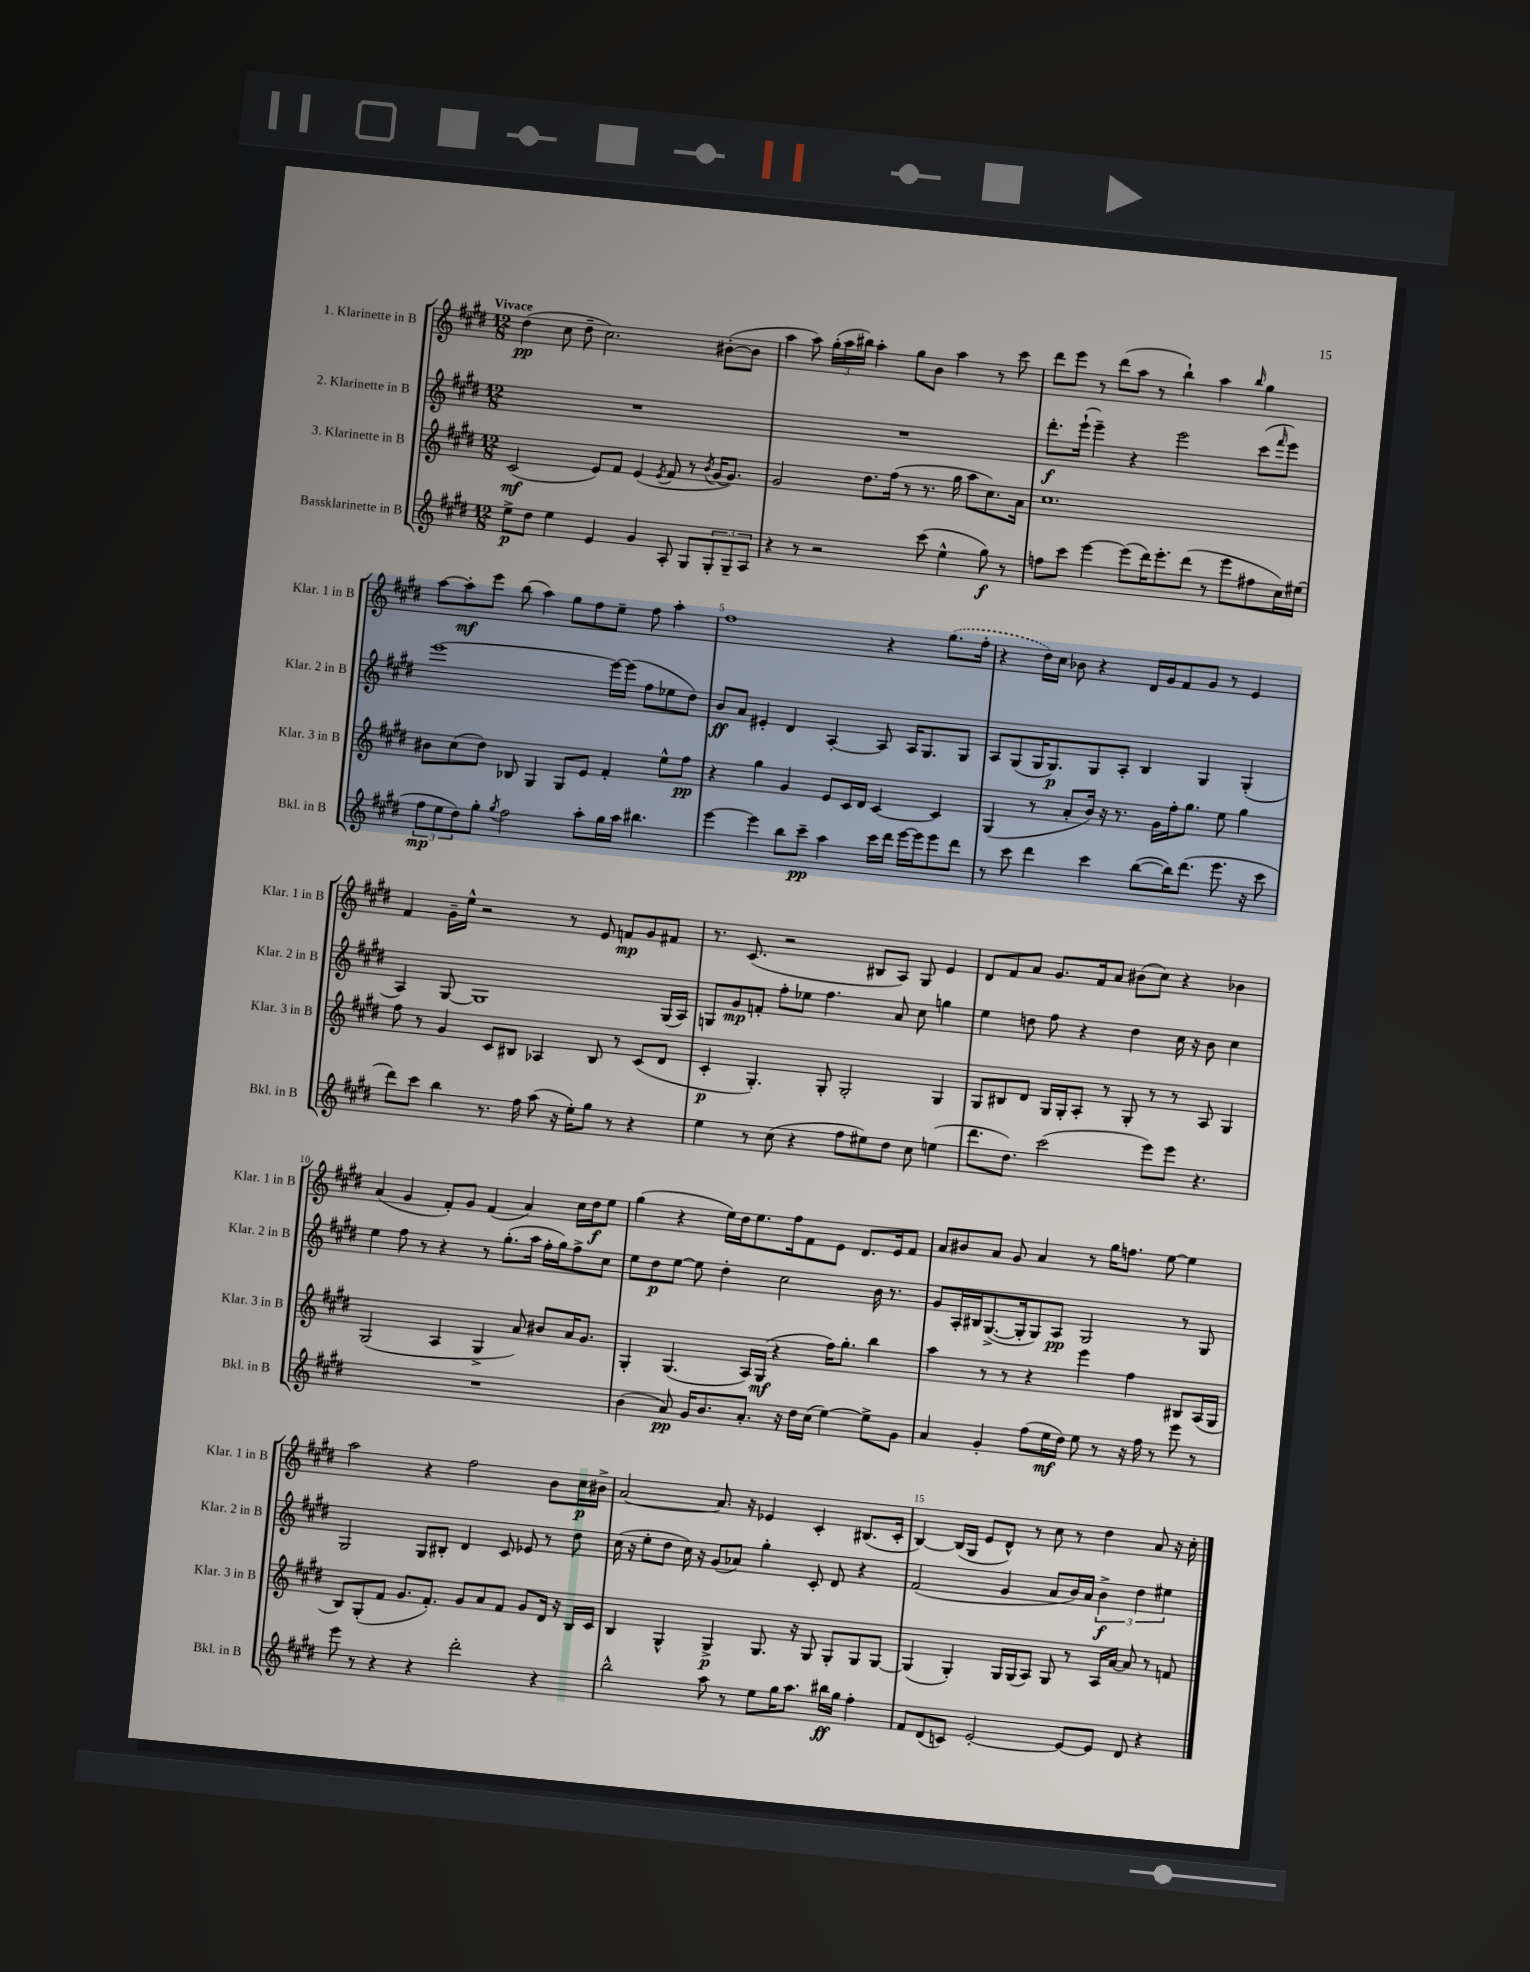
<<
\new StaffGroup <<
\new Staff = "s0" \with { instrumentName = "1. Klarinette in B" shortInstrumentName = "Klar. 1 in B" } {
    \clef treble \key e \major \numericTimeSignature \time 12/8 \tempo "Vivace"
    dis''4\pp( cis''8 dis''8-- cis''2.) bis'8~-.( bis'8 |
    a''4 a''8) \tuplet 3/2 { gis''16-.( a''16 bis''16) } a''4-. gis''8 b'8 a''4 r8 cis'''8 |
    dis'''8 e'''8 r8 dis'''8( a''8 r8 b''4-!) a''4 \grace { b''16 } gis''4 |
    a''8~ a''8-.\mf e'''8 b''8( a''4) gis''8 fis''8 e''8-- fis''8 a''4-. |
    fis''1 r4 \once \slurDashed gis''8.( fis''16-. |
    r4 dis''16) cis''16 bes'8 r4 dis'16 gis'16 fis'8 gis'8 r8 e'4 |
    fis'4 gis'16-- e''16-^ r2 r8 e'8 f'8\mp gis'8 fis'8 |
    r8. cis'8.( r2 bis8 a8) gis8 e'4 |
    dis'8 fis'8 a'8 gis'8. fis'16 a'8 bis'8( cis''8) r4 bes'4 |
    a'4( gis'4 fis'8-.) gis'8 fis'4( a'4) cis''16 dis''16\f e''8 |
    gis''4( r4 e''16) dis''16 e''8. fis''16 fis'8 e'8 dis'8. e'16 fis'8 |
    a'8 bis'8 a'8 gis'8 a'4 r8 gis''16 f''8. e''8~ e''4 |
    a''2 r4 fis''2 b'8 cis''16\p bis'16-> |
    a'2~ a'8. r16 ees'4 cis'4-. bis8.( cis'16-. |
    b4~) b16( gis16 e'8 dis'8-^) r8 cis''8 r8 dis''4 a'8 r16 cis''16-. \bar "|." |
}
\new Staff = "s1" \with { instrumentName = "2. Klarinette in B" shortInstrumentName = "Klar. 2 in B" } {
    \clef treble \key e \major \numericTimeSignature \time 12/8
    R1. |
    R1. |
    dis'''8.-.\f e'''16-!( e'''4--) r4 e'''2 cis'''8( \grace { fis'''16 } e'''8) |
    e'''1~ e'''16~ e'''16( fis''8 ees''8 dis''8) |
    b'8\ff a'8 eis'4-. dis'4 a4~-. a8 a16 gis8. gis8 |
    a8 gis8( gis16 gis8.\p) gis8 a8-. b4 gis4 gis4-.( |
    a4) gis8~ gis1 gis16( a16) |
    g8 gis'8\mp f'8-. fis''8-. ees''8 fis''4. a'8 cis''8 g''4 |
    e''4 d''8 fis''8 r4 d''4 cis''16 r16 b'8 cis''4 |
    e''4 fis''8 r8 r4 r8 gis''8.-.( a''16 fis''16-. gis''16) fis''8-> cis''8 |
    e''8 dis''8\p e''8~ e''8 dis''4-. cis''2 b'16 r8. |
    gis'8 a16-. bis16 gis8.~->( gis16-. gis8) a8\pp gis2 r8 gis8 |
    gis2 gis8 bis8-. dis'4 cis'8 ees'8 r8 dis''8 |
    cis''16( r16 e''8-. dis''8 cis''16) r16 gis'8( aes'8) gis''4-. cis'8-. dis'8 r4 |
    fis'2( gis'4 a'8 b'16) a'16 \tuplet 3/2 { b'4->\f dis''4 eis''4 } \bar "|." |
}
\new Staff = "s2" \with { instrumentName = "3. Klarinette in B" shortInstrumentName = "Klar. 3 in B" } {
    \clef treble \key e \major \numericTimeSignature \time 12/8
    cis'2\mf( e'8) fis'8 e'4( \acciaccatura { e'8 } fis'8 r8 \acciaccatura { b'8 } gis'16~ gis'8.) |
    gis'2 dis''8. fis''16( r8 r8. gis''16 a''8 cis''8.) a'16 |
    cis''1. |
    bis'8 cis''8( dis''8) bes8 gis4 gis8 e'8 fis'4-. e''8-^ fis''8\pp |
    r4 gis''4 gis'4 e'8 cis'16 dis'16 cis'4~ cis'4 |
    gis4( r8 a'8-. b'16) r16 r8. gis'16 fis''16-. gis''8. e''8 gis''4 |
    fis''8 r8 gis'4 cis'8 bis8 aes4 bis8 r8 cis'8( dis'8 |
    cis'4-.\p gis4.-.) gis8-. gis2-. gis4 |
    gis8 bis8 dis'8 gis16 gis16-. a8-. r8 gis8-. r8 r8 a8 gis4 |
    gis2( a4 gis4-> a'8) bis'8 a'16 gis'8. |
    gis4-. gis4.( a16) gis16\mf( r4 fis''16) gis''8.-. b''4 |
    a''4 r8 r8 r4 e'''4 fis''4 bis8 a16( gis16 |
    b8) gis8-.( fis'8 gis'8. fis'8.-.) gis'8 a'8 fis'8 gis'8 dis'16 r16 b16 cis'16 |
    b4 gis4-^ gis4->\p gis8. r16 gis8 gis8-. gis8 gis8~ |
    gis4( gis4-.) gis16 gis16( a8) gis8 r8 a16 a'16~ a'8 r8 f'8 \bar "|." |
}
\new Staff = "s3" \with { instrumentName = "Bassklarinette in B" shortInstrumentName = "Bkl. in B" } {
    \clef treble \key e \major \numericTimeSignature \time 12/8
    e''8->\p dis''8 e''4 e'4 gis'4 a8-. gis8 \tuplet 3/2 { gis8-. gis8-- a8 } |
    r4 r8 r2 cis'''8( e''4-^ gis''8\f) r8 |
    f''8 cis'''8 e'''4~ e'''8( dis'''16) e'''8.-. dis'''8( r8 e'''8 fis''8 cis''16) eis''16( |
    \tuplet 3/2 { fis''8\mp e''8 dis''8) } gis''8-. \acciaccatura { gis''8 } fis''2 a''8-. gis''16 a''16 bis''4. |
    e'''4~ e'''4 b''8 cis'''8--\pp a''4 cis'''16 dis'''16 e'''16~ e'''16 e'''8 dis'''8 |
    r8 cis'''8 dis'''4 cis'''4 b''8~( b''16) dis'''8.( e'''8. r16 cis'''8 |
    dis'''8) cis'''8 b''4 r8. fis''16 a''8( r16 e''16-.) gis''8 r8 r4 |
    e''4 r8 cis''8( r4 fis''8 eis''8) dis''8 cis''8 e''4( |
    dis'''8. dis''8.) cis'''2( e'''8) e'''8 r4. |
    R1. |
    b'4( a'8\pp) gis'16 b'8. a'8.-. r16 dis''16 cis''16( e''4~) e''8-> gis'8 |
    a'4 gis'4-. fis''8( e''16\mf dis''16) e''8 r8 r16 fis''16 r8 e'''8 r8 |
    e'''8 r8 r4 r4 dis'''2-. r4 |
    b''2-^ a''8 r8 e''8 gis''16 a''8. bis''16\ff gis''16 fis''4-. |
    fis'8 dis'8( c'8) e'2~-. e'8~ e'8 dis'8 r4 \bar "|." |
}
>>
>>
\layout { \context { \Score \override BarNumber.break-visibility = ##(#f #t #t) barNumberVisibility = #(every-nth-bar-number-visible 5) } }
